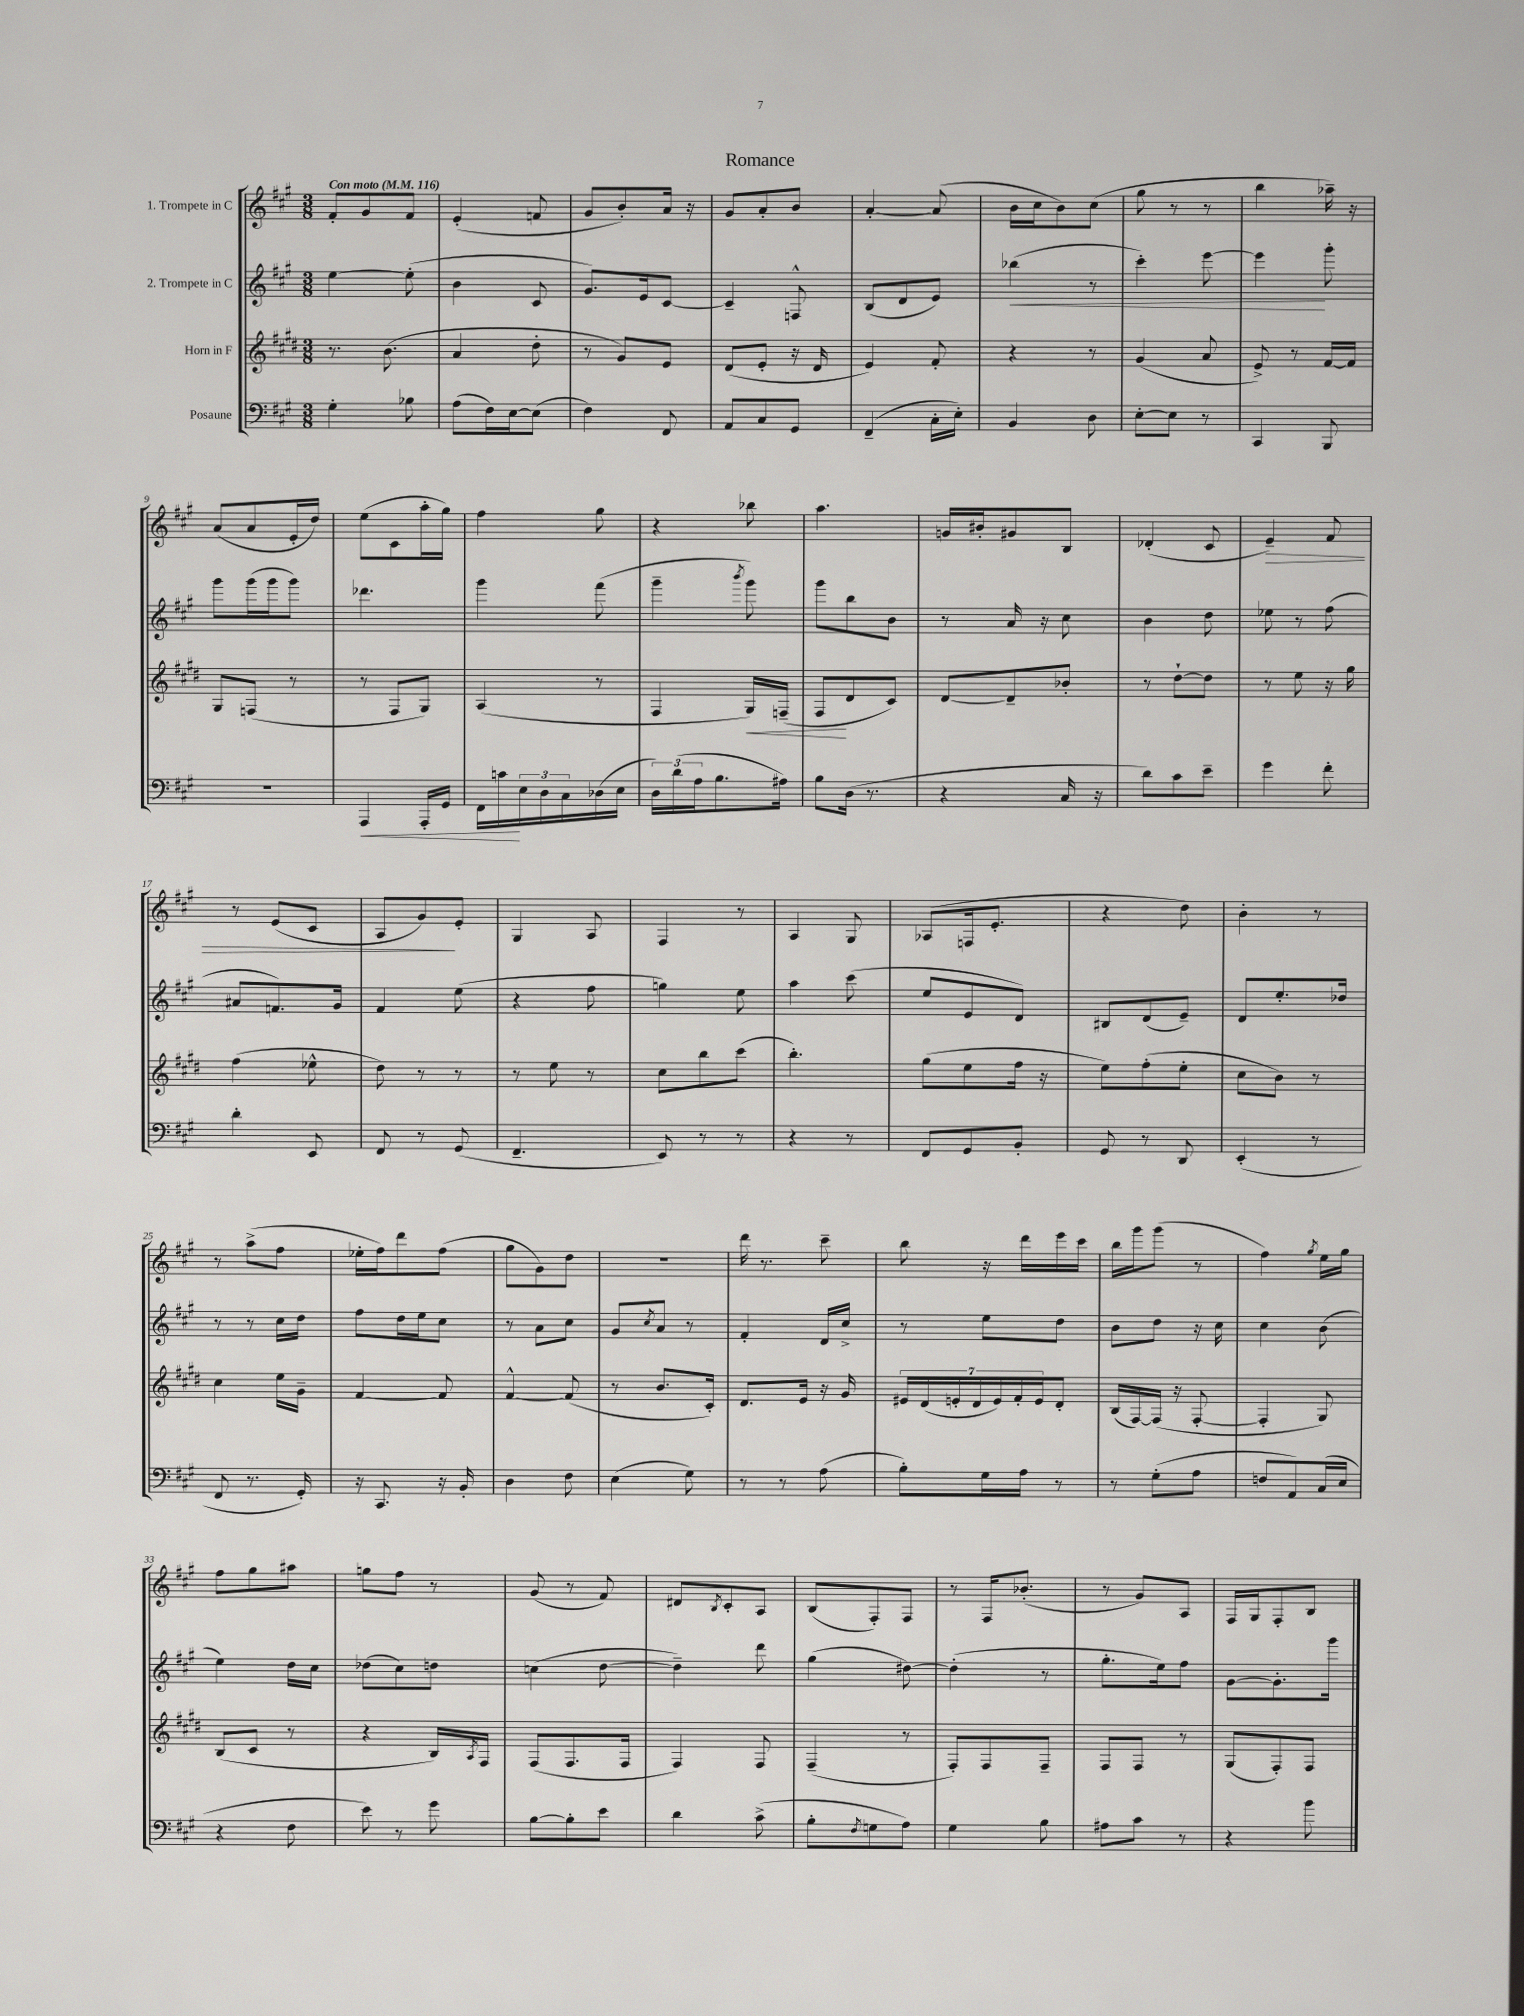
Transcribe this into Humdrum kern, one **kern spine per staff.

**kern	**dynam	**kern	**dynam	**kern	**dynam	**kern	**dynam
*part4	*part4	*part3	*part3	*part2	*part2	*part1	*part1
*staff4	*staff4	*staff3	*staff3	*staff2	*staff2	*staff1	*staff1
*I"Posaune	*	*I"Horn in F	*	*I"2. Trompete in C	*	*I"1. Trompete in C	*
*clefF4	*	*clefG2	*	*clefG2	*	*clefG2	*
*k[f#c#g#]	*	*k[f#c#g#d#]	*	*k[f#c#g#]	*	*k[f#c#g#]	*
*M3/8	*	*M3/8	*	*M3/8	*	*M3/8	*
*MM116	*	*MM116	*	*MM116	*	*MM116	*
=1	=1	=1	=1	=1	=1	=1	=1
!	!	!	!	!	!	!LO:TX:a:B:t=Con moto	!
4G#'\	.	8.r	.	[4ee\	.	8f#'/L	.
.	.	.	.	.	.	8g#/	.
.	.	(8.b\	.	.	.	.	.
8B-X\	.	.	.	(8ee'\]	.	8f#/J	.
=2	=2	=2	=2	=2	=2	=2	=2
(8A\L	.	4a/	.	4b\	.	(4e'/	.
16F#\L)	.	.	.	.	.	.	.
[16E\J	.	.	.	.	.	.	.
(8E\J]	.	8dd#'\	.	8c#/	.	8fn/	.
=3	=3	=3	=3	=3	=3	=3	=3
4F#\)	.	8r	.	8.g#/L)	.	8g#/L	.
.	.	8g#/L)	.	.	.	8b'/)	.
.	.	.	.	16e/k	.	.	.
8FF#/	.	8e/J	.	[8c#/J	.	16a/Jk	.
.	.	.	.	.	.	16r	.
=4	=4	=4	=4	=4	=4	=4	=4
8AA/L	.	(8d#/L	.	4c#~/]	.	8g#/L	.
8C#/	.	8e'/J	.	.	.	8a'/	.
8GG#/J	.	16r	.	8Fn^^/	.	8b/J	.
.	.	16d#/	.	.	.	.	.
=5	=5	=5	=5	=5	=5	=5	=5
(4FF#~/	.	4e/)	.	(8B/L	.	[4a'/	.
.	.	.	.	8d/	.	.	.
16C#'\LL	.	8f#'/	.	8e/J)	.	(8a/]	.
16E'\JJ)	.	.	.	.	.	.	.
=6	=6	=6	=6	=6	=6	=6	=6
!	!	!	!	!	!LO:HP:b	!	!
4BB/	.	4r	.	(4bb-X\	<	16b\LL	.
.	.	.	.	.	.	16cc#\J	.
.	.	.	.	.	.	8b\)	.
8D\	.	8r	.	8r	.	(8cc#\J	.
=7	=7	=7	=7	=7	=7	=7	=7
[8E'\L	.	(4g#/	.	4ccc#'\)	.	8gg#\	.
8E\J]	.	.	.	.	.	8r	.
8r	.	8a/	.	[8eee\	.	8r	.
=8	=8	=8	=8	=8	=8	=8	=8
4CC#/	.	8e^/)	.	4eee\]	.	4bb\	.
.	.	8r	.	.	.	.	.
8BBB/	.	[16f#/LL	.	8ggg#'\	[	16aa-X~\)	.
.	.	16f#/JJ]	.	.	.	16r	.
!!LO:LB:g=z
=9	=9	=9	=9	=9	=9	=9	=9
4.r	.	8G#/L	.	8ggg#\L	.	(8a/L	.
.	.	(8Fn/J	.	(16ggg#\L	.	8a/	.
.	.	.	.	16ggg#\J	.	.	.
.	.	8r	.	8ggg#\J)	.	16e'/L	.
.	.	.	.	.	.	16dd/JJ)	.
=10	=10	=10	=10	=10	=10	=10	=10
!	!LO:HP:b	!	!	!	!	!	!
4AAA/	<	8r	.	4.ddd-X\	.	(8ee\L	.
.	.	8F#/L	.	.	.	8c#\	.
16AAA'/LL	.	8G#/J)	.	.	.	16aa'\L	.
16GG#/JJ	.	.	.	.	.	16gg#\JJ)	.
=11	=11	=11	=11	=11	=11	=11	=11
16FF#\LL	.	(4A/	.	4ggg#\	.	4ff#\	.
16cn\	.	.	.	.	.	.	.
24E\	[	.	.	.	.	.	.
24D\	.	.	.	.	.	.	.
24C#\	.	.	.	.	.	.	.
(16D-X\	.	8r	.	(8fff#\	.	8gg#\	.
16E\JJ	.	.	.	.	.	.	.
=12	=12	=12	=12	=12	=12	=12	=12
24D\LL)	.	4F#/	.	4ggg#~\	.	4r	.
(24d\	.	.	.	.	.	.	.
24A\J	.	.	.	.	.	.	.
8.B\	.	.	.	.	.	.	.
.	.	.	.	8qbbb/	.	.	.
!	!	!	!LO:HP:b	!	!	!	!
.	.	16G#/LL)	<	8ggg#\)	.	8bb-X\	.
16A#X\Jk)	.	(16Fn~/JJ	.	.	.	.	.
=13	=13	=13	=13	=13	=13	=13	=13
8B\L	.	8F#/L	.	8ggg#\L	.	4.aa\	.
(16D\Jk	.	8d#/	[	8bb\	.	.	.
8.r	.	.	.	.	.	.	.
.	.	8c#/J)	.	8b\J	.	.	.
=14	=14	=14	=14	=14	=14	=14	=14
4r	.	[8d#/L	.	8r	.	16gn/LL	.
.	.	.	.	.	.	16b#X'/J	.
.	.	8d#~/]	.	16a/	.	8g#X/	.
.	.	.	.	16r	.	.	.
16C#/	.	8b-X'/J	.	8cc#\	.	8B/J	.
16r	.	.	.	.	.	.	.
=15	=15	=15	=15	=15	=15	=15	=15
8d\L)	.	8r	.	4b\	.	(4d-X'/	.
8c#\	.	[8dd#`\L	.	.	.	.	.
8e~\J	.	8dd#\J]	.	8dd\	.	8c#/	.
=16	=16	=16	=16	=16	=16	=16	=16
!	!	!	!	!	!	!	!LO:HP:b
4g#\	.	8r	.	8ee-X\	.	4e~/)	>
.	.	8ee\	.	8r	.	.	.
8f#'\	.	16r	.	(8ff#\	.	8f#/	.
.	.	16gg#\	.	.	.	.	.
!!LO:LB:g=z
=17	=17	=17	=17	=17	=17	=17	=17
4d'\	.	(4ff#\	.	8a#X/L	.	8r	.
.	.	.	.	8.fn/)	.	(8e/L	.
8EE/	.	8ee-X^^\	.	.	.	8c#/J	.
.	.	.	.	16g#/Jk	.	.	.
=18	=18	=18	=18	=18	=18	=18	=18
8FF#/	.	8dd#\)	.	4f#/	.	8A/L	.
8r	.	8r	.	.	.	8g#/)	.
(8GG#/	.	8r	.	(8ee\	.	8e'/J	]
=19	=19	=19	=19	=19	=19	=19	=19
4.FF#~/	.	8r	.	4r	.	4G#/	.
.	.	8ee\	.	.	.	.	.
.	.	8r	.	8ff#\	.	8A/	.
=20	=20	=20	=20	=20	=20	=20	=20
8EE/)	.	8cc#\L	.	4ggn\)	.	4F#/	.
8r	.	8bb\	.	.	.	.	.
8r	.	(8ccc#\J	.	8ee\	.	8r	.
=21	=21	=21	=21	=21	=21	=21	=21
4r	.	4.bb'\)	.	4aa\	.	4A/	.
8r	.	.	.	(8ccc#\	.	8G#/	.
=22	=22	=22	=22	=22	=22	=22	=22
8FF#/L	.	(8gg#\L	.	8ee/L	.	(8A-X/L	.
8GG#/	.	8ee\	.	8e/	.	16Fn/k	.
.	.	.	.	.	.	8.e'/J	.
8BB'/J	.	16ff#\Jk	.	8d/J)	.	.	.
.	.	16r	.	.	.	.	.
=23	=23	=23	=23	=23	=23	=23	=23
8GG#/	.	8ee\L)	.	8B#X/L	.	4r	.
8r	.	(8ff#'\	.	(8d/	.	.	.
8DD/	.	8ee'\J	.	8e~/J)	.	8dd\)	.
=24	=24	=24	=24	=24	=24	=24	=24
(4EE'/	.	8cc#\L	.	8d/L	.	4b'\	.
.	.	8b\J)	.	8.ee'/	.	.	.
8r	.	8r	.	.	.	8r	.
.	.	.	.	16dd-X/Jk	.	.	.
!!LO:LB:g=z
=25	=25	=25	=25	=25	=25	=25	=25
8FF#/	.	4cc#\	.	8r	.	8r	.
8.r	.	.	.	8r	.	(8aa^\L	.
.	.	16ee\LL	.	16cc#\LL	.	8ff#\J	.
16GG#'/)	.	16g#~\JJ	.	16dd\JJ	.	.	.
=26	=26	=26	=26	=26	=26	=26	=26
16r	.	[4f#/	.	8ff#\L	.	16ee-X'\LL	.
8.CC#/	.	.	.	.	.	16ff#\J)	.
.	.	.	.	16dd\L	.	8ddd\	.
.	.	.	.	16ee\J	.	.	.
16r	.	8f#/]	.	8cc#\J	.	(8ff#\J	.
16BB'/	.	.	.	.	.	.	.
=27	=27	=27	=27	=27	=27	=27	=27
4D\	.	[4f#^^/	.	8r	.	8gg#\L	.
.	.	.	.	8a\L	.	8g#\)	.
8F#\	.	(8f#/]	.	8cc#\J	.	8dd\J	.
=28	=28	=28	=28	=28	=28	=28	=28
(4E\	.	8r	.	8g#/L	.	4.r	.
.	.	.	.	8qcc#/	.	.	.
.	.	8.b/L	.	8a/J	.	.	.
8G#\)	.	.	.	8r	.	.	.
.	.	16c#'/Jk)	.	.	.	.	.
=29	=29	=29	=29	=29	=29	=29	=29
8r	.	8.d#/L	.	4f#'/	.	16ddd\	.
.	.	.	.	.	.	8.r	.
8r	.	.	.	.	.	.	.
.	.	16e/Jk	.	.	.	.	.
(8A\	.	16r	.	16d/LL	.	8ccc#~\	.
.	.	16g#/	.	16cc#^/JJ	.	.	.
=30	=30	=30	=30	=30	=30	=30	=30
8B'\L)	.	28e#X/LL	.	8r	.	8bb\	.
.	.	(28d#/	.	.	.	.	.
.	.	28en'/	.	.	.	.	.
.	.	28d#/	.	.	.	.	.
16G#\L	.	.	.	8ee\L	.	16r	.
.	.	28e/)	.	.	.	.	.
.	.	28f#'/	.	.	.	.	.
16A\JJ	.	.	.	.	.	16ddd\LL	.
.	.	28e/J	.	.	.	.	.
8r	.	8d#'/J	.	8dd\J	.	16eee\	.
.	.	.	.	.	.	16ccc#\JJ	.
=31	=31	=31	=31	=31	=31	=31	=31
8r	.	(16B/LL	.	8b\L	.	16bb\LL	.
.	.	[16F#/)	.	.	.	16ggg#\J	.
(8G#'\L	.	(16F#/JJ]	.	8dd\J	.	(8ggg#\J	.
.	.	16r	.	.	.	.	.
8A\J	.	[8F#'/	.	16r	.	8r	.
.	.	.	.	16cc#\	.	.	.
=32	=32	=32	=32	=32	=32	=32	=32
8Fn/L	.	4F#'/]	.	4cc#\	.	4ff#\)	.
8AA/)	.	.	.	.	.	.	.
.	.	.	.	.	.	8qgg#/	.
(16C#/L	.	8G#/)	.	(8b\	.	16ee\LL	.
16E/JJ	.	.	.	.	.	16gg#\JJ	.
!!LO:LB:g=z
=33	=33	=33	=33	=33	=33	=33	=33
4r	.	(8B/L	.	4ee\)	.	8ff#\L	.
.	.	8c#/J	.	.	.	8gg#\	.
8F#\	.	8r	.	16dd\LL	.	8aa#X\J	.
.	.	.	.	16cc#\JJ	.	.	.
=34	=34	=34	=34	=34	=34	=34	=34
8e\)	.	4r	.	(8dd-X\L	.	8ggn\L	.
8r	.	.	.	8cc#\)	.	8ff#\J	.
8g#\	.	16B/LL)	.	8ddn\J	.	8r	.
.	.	8qA/	.	.	.	.	.
.	.	16F#/JJ	.	.	.	.	.
=35	=35	=35	=35	=35	=35	=35	=35
[8B\L	.	(8F#/L	.	(4ccn\	.	(8g#/	.
8B'\]	.	8.F#/	.	.	.	8r	.
8e\J	.	.	.	[8dd\	.	8f#/)	.
.	.	16F#/Jk	.	.	.	.	.
=36	=36	=36	=36	=36	=36	=36	=36
4d\	.	4F#/)	.	4dd~\])	.	8d#X/L	.
.	.	.	.	.	.	8qB/	.
.	.	.	.	.	.	8c#'/	.
(8c#^\	.	8F#/	.	8ddd\	.	8A/J	.
=37	=37	=37	=37	=37	=37	=37	=37
8B'\L	.	(4F#~/	.	(4gg#\	.	(8B/L	.
8qF#/	.	.	.	.	.	.	.
8Gn\	.	.	.	.	.	8F#'/)	.
8A\J)	.	8r	.	[8dd#X\)	.	8F#/J	.
=38	=38	=38	=38	=38	=38	=38	=38
4G#\	.	8F#'/L)	.	(4dd#'\]	.	8r	.
.	.	8F#/	.	.	.	16F#/KL	.
.	.	.	.	.	.	(8.b-X'/J	.
8B\	.	8F#~/J	.	8r	.	.	.
=39	=39	=39	=39	=39	=39	=39	=39
8A#X\L	.	8F#/L	.	8.gg#'\L	.	8r	.
8c#\J	.	8F#/J	.	.	.	8g#/L)	.
.	.	.	.	16ee\k)	.	.	.
8r	.	8r	.	8ff#\J	.	8A/J	.
=40	=40	=40	=40	=40	=40	=40	=40
4r	.	(8G#/L	.	[8g#\L	.	16F#/LL	.
.	.	.	.	.	.	16G#/J	.
.	.	8F#'/)	.	8.g#'\]	.	8F#'/	.
8b\	.	8F#/J	.	.	.	8B/J	.
.	.	.	.	16ggg#\Jk	.	.	.
==	==	==	==	==	==	==	==
*-	*-	*-	*-	*-	*-	*-	*-
